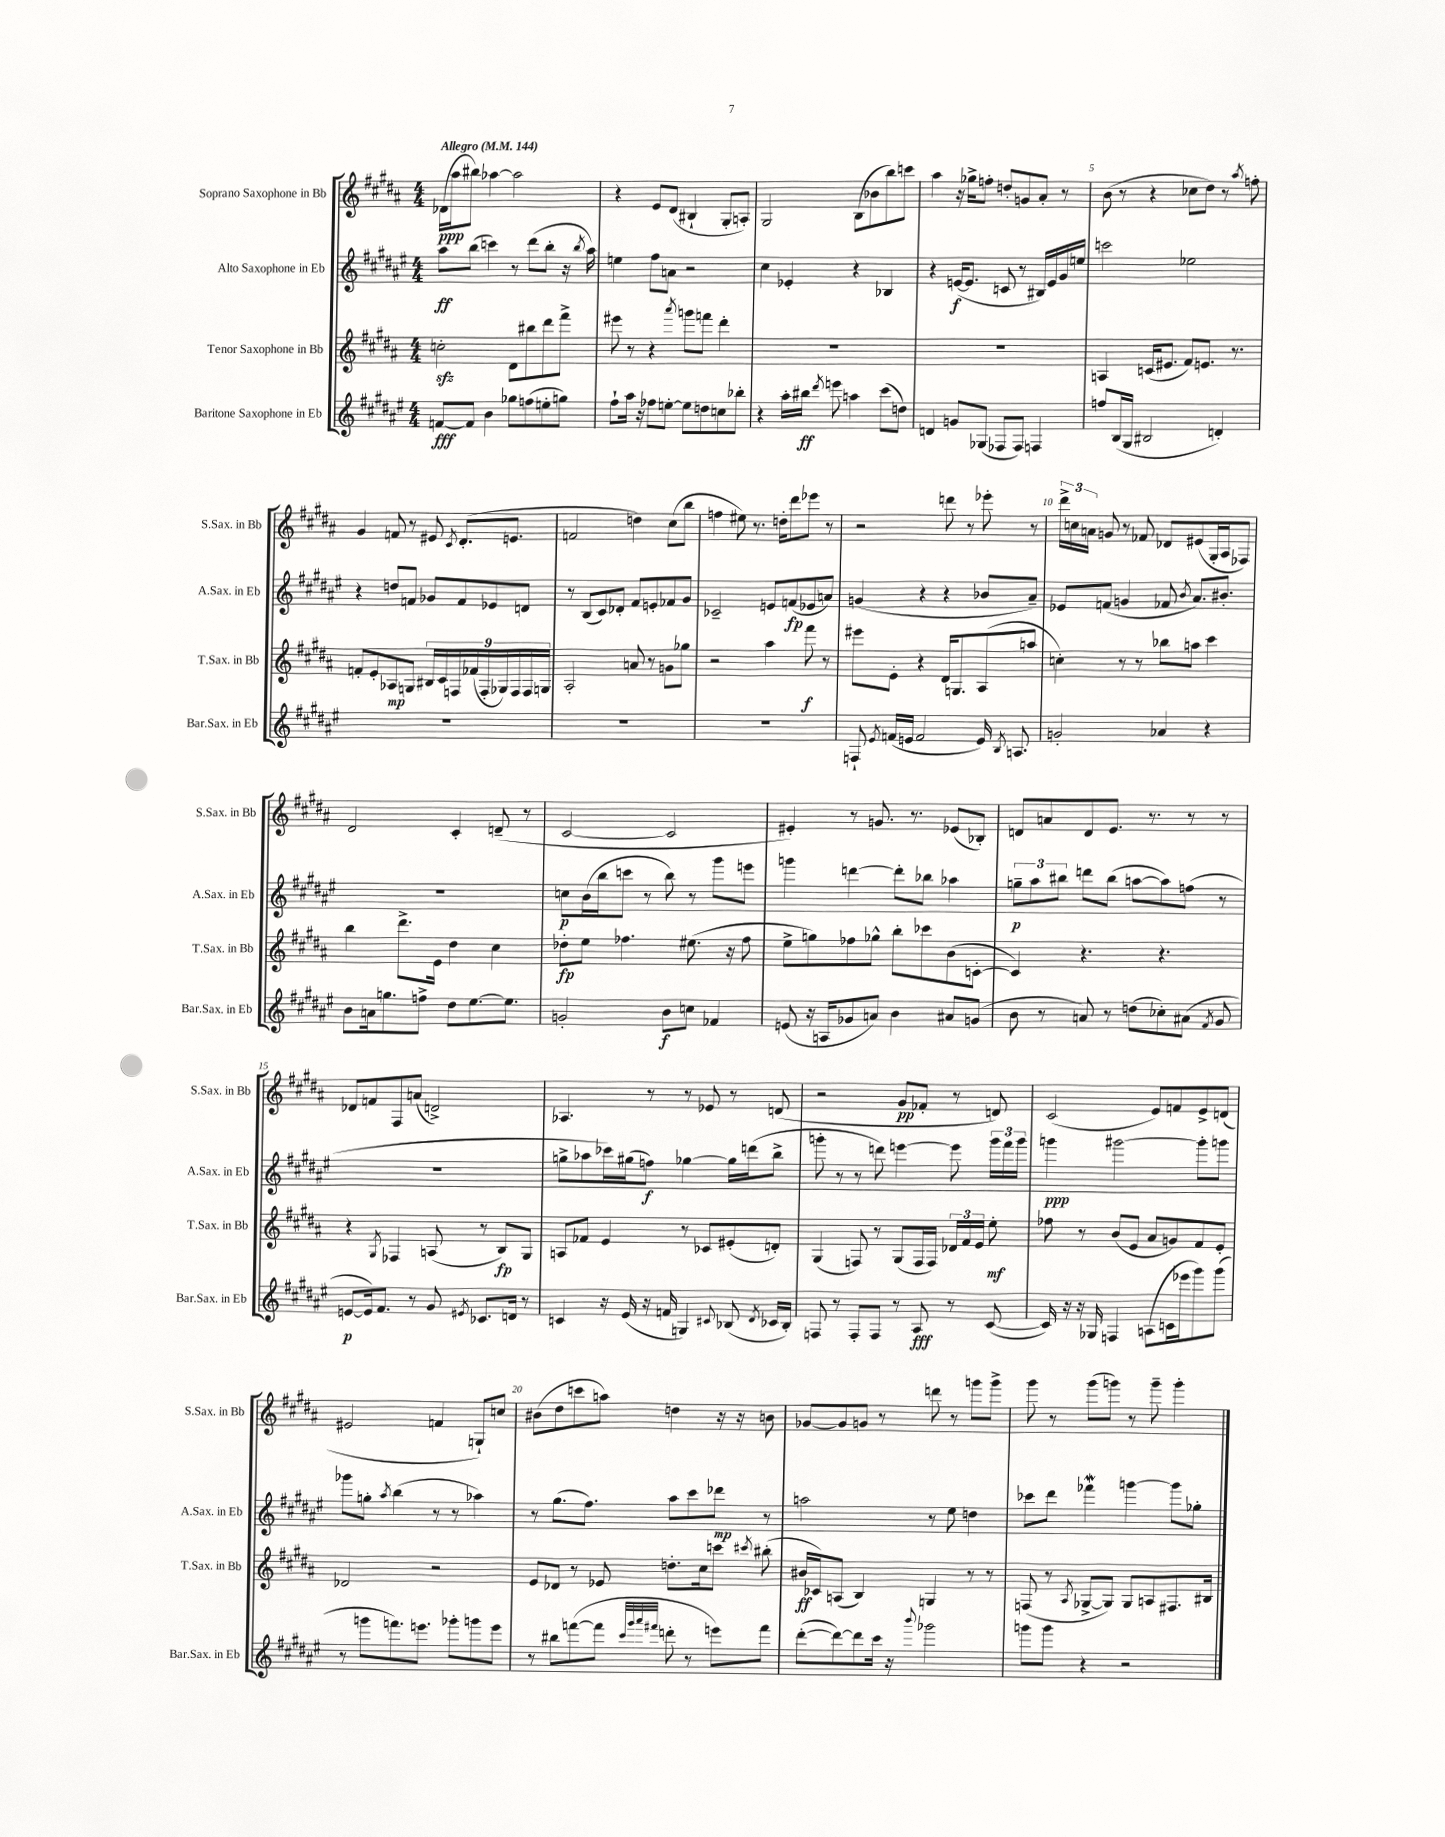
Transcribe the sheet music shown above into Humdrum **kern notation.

**kern	**kern	**kern	**kern
*staff4	*staff3	*staff2	*staff1
*clefG2	*clefG2	*clefG2	*clefG2
*k[f#c#g#d#a#e#]	*k[f#c#g#d#a#]	*k[f#c#g#d#a#e#]	*k[f#c#g#d#a#]
*M4/4	*M4/4	*M4/4	*M4/4
*MM144	*MM144	*MM144	*MM144
[8f/L	2cc'\	8aa#\L	(16d-\LL
.	.	.	16aa#\J
8f/]J	.	(8bb\J	8bb#\J)
4b\	.	4ccc\)	[4aa-\
8gg-\L	8d#\L	8r	2aa-\]
(8ff\	8bb#\	(8ddd#\L	.
8ee'\	8ddd#\	8bb'\J	.
8gg\J)	8fff#^\J	16r	.
.	.	8qbb/	.
.	.	16aa#\)	.
=	=	=	=
8ff#`\L	8eee#\	4ee\	4r
16aa#\Jk	8r	.	.
16r	.	.	.
8ff-\L	4r	8ff#\L	8e/L
[8ee'\J	.	8a\J	(8d#/J
.	8qaaa#/	.	.
8ee\]L	8ggg\L	2r	4B#`/
8dd\	8fff\J	.	.
8cc\	4ddd#'\	.	8G#'/L
8bb-'\J	.	.	8A'/J)
=	=	=	=
4r	1r	4cc#\	2G#/
16aa#'\LL	.	4e-'/	.
16bb#\JJ	.	.	.
8qddd#/	.	.	.
8eee\	.	.	.
4aa\	.	4r	(8B\L
.	.	.	8b-\
(8ccc#\L	.	4B-/	8bb\)
8dd\J)	.	.	8ccc\J
=	=	=	=
4d/	1r	4r	4aa#\
8g/L	.	([16e/LK	16r
.	.	8.e/]J	16gg-^\LK
(8G-/J	.	.	8ff'\J
8F-/L	.	8c/	8dd'/L
8F-/J)	.	8r	8g/
4F/	.	16B#/LL)	8a#'/J
.	.	16e/	.
.	.	16g#/	8r
.	.	16ee/JJ	.
=	=	=	=
8ff/L	4A/	2ccc\	(8b\
(16B/L	.	.	8r
16G#/JJ	.	.	.
2B#/	(16c/LK	.	4r
.	8.e#/J	.	.
.	8f#/L)	2ee-\	8cc-\L
.	8.e/J	.	8dd#\J)
4d'/)	.	.	8r
.	8.r	.	.
.	.	.	8qaa#/
.	.	.	8ff'\
=	=	=	=
1r	8f'/L	4r	4g#/
.	8e'/	.	.
.	8A-/	8dd/L	8f/
.	8G/J	8f/J	8r
.	18B#/LL	8g-/L	8e#/
.	18c#/	.	.
.	18F/	.	.
.	.	.	8qc#/
.	.	8f/	(8.d#'/L
.	(18f-/	.	.
.	18F'/	.	.
.	.	8e-/	.
.	18G-/)	.	.
.	.	.	8.e/J
.	18F/	.	.
.	.	8d/J	.
.	18F/	.	.
.	18G/JJ	.	.
=	=	=	=
1r	2A#'/	8r	2f/
.	.	(8B/L	.
.	.	8c#/)	.
.	.	8d-'/J	.
.	8a/	8f#/L	4dd\)
.	8r	8e'/	.
.	8g\L	8f-/	(8cc#\L
.	8gg-\J	8g#/J	8bb\J
=	=	=	=
1r	2r	2c-~/	4ff\
.	.	.	8ee#\)
.	.	.	8.r
.	4aa#\	8e/L	.
.	.	.	16dd'\LK
.	.	(8f/	8ddd#\
.	8fff#\	8e-/	8eee-\J
.	8r	8a/J)	8r
=	=	=	=
8F`/	8eee#\L	(4g/	2r
8qe#/	.	.	.
(16f/LL	8e'\J	.	.
16e/JJ	.	.	.
2f/	4r	4r	.
.	16d#/LK	4r	8ddd\
.	8.G/	.	.
.	.	.	8r
16e/)	(8A#/	8b-/L	8eee-'\
8qB/	.	.	.
8.A/	.	.	.
.	8aa/J	8a#~/J)	8r
=	=	=	=
2g'/	4cc'\)	8e-/L	24ddd#^\LL
.	.	.	24cc\
.	.	.	24a\JJ
.	.	(8f/J	8g/
.	8r	4g/	8r
.	8r	.	8f-/
4a-/	8bb-\L	8f-/	8d-/L
.	.	8qb/	.
.	8aa\J	8.a#/L)	(8e#/
4r	4ccc#\	.	16G#'/L
.	.	8.b#'/J	16A#/J
.	.	.	8F-/J)
=	=	=	=
8b\L	4bb\	1r	2d#/
16a\k	.	.	.
8.gg\	.	.	.
.	8.ddd#^\L	.	.
8ff^\J	.	.	.
.	16e\Jk	.	.
8dd#\L	4dd#\	.	4c#'/
[8.ee#\	.	.	.
.	4cc#\	.	(8d~/
8.ee#\]J	.	.	.
.	.	.	8r
=	=	=	=
2g'/	8dd-'\L	8cc\L	[2c#/
.	8ee\J	(16b\L	.
.	.	16bb\J	.
.	4.ff-\	8ccc\J	.
.	.	8r	.
8b\L	.	8bb\)	2c#/]
8cc\J	(8.ee#\	8r	.
4f-/	.	8ggg#\L	.
.	16r	.	.
.	8ff-\	8eee\J	.
=	=	=	=
(8e/	8ee^\L	4ggg\	4e#'/)
16r	8gg\)	.	.
16A/LK	.	.	.
8g-/	8ff-\	[4ddd\	8r
8a/J)	8gg-^^\J	.	8.g/
4b\	8bb'\L	8ddd'\]L	.
.	.	.	8.r
.	8ccc-\	8bb-\J	.
8a#/L	(8b\	4aa-\	(8e-/L
(8g/J	[8c'\J	.	8B-'/J)
=	=	=	=
8b\	4c/])	12gg~\L	8d/L
.	.	12aa#\	.
8r	.	.	8a/
.	.	12bb#\J	.
8a/)	4.r	8ddd\L	8d/
8r	.	(8bb#\J	8.e/J
(8dd\L	.	[8aa\L	.
.	.	.	8.r
8cc-'\)	4.r	8aa\])	.
(8a#\J	.	(8ff\J	8r
8qf#/	.	.	.
8g#/	.	8r	8r
=	=	=	=
[8e/L	4r	1r	8d-/L
16e/]k)	.	.	8f/
8.f#/J	.	.	.
.	8qG#/	.	.
.	4F-/	.	8F#/
8r	.	.	(8a/J
8g#/	(8A/	.	2d^/)
8qe#/	.	.	.
8.c-/L	8r	.	.
.	8B/L)	.	.
16d/Jk	.	.	.
8r	8G#/J	.	.
=	=	=	=
4c/	8A/L	8gg^\L	4.A-/
.	8f-/J	8aa-\	.
16r	4e/	16ccc-\L)	.
(16e#/	.	(16gg#\J	.
16r	.	8ff\J)	8r
16f/	.	.	.
4G/)	8r	[4gg-\	8r
.	8c-/L	.	8e-/
8qqc#/	.	.	.
(8B-/	(8e#'/	16gg-\]LL	8r
.	.	(16ddd\J	.
8qd#/	.	.	.
16c-/LL	8d'/J)	8bb^\J	(8d/
16B-'/JJ)	.	.	.
=	=	=	=
8F/	(4G#/	8ggg'\	2r
8r	.	8r	.
8F'/L	8F/)	8r	.
8F/J	8r	8ddd\)	.
8r	(8G#/L	[4eee\	8g#/L
8A#/	16F/L	.	8f-'/J
.	16F/JJ)	.	.
8r	24d-/LL	8eee\]	8r
.	24f#/	.	.
.	24e/JJ	.	.
([8c#/	8ee'\	24ggg\LL	8d/)
.	.	24fff#\	.
.	.	24ggg\JJ	.
=	=	=	=
16c#/])	8ff-\	4ggg\	(2c#/
16r	.	.	.
16r	8r	.	.
16G-/	.	.	.
4F/	(8b/L	[2ggg#\	.
.	8e/J	.	.
(8A\L	8a#/L	.	8e/L)
16c\L	8g/)	.	8f/
16eee-\J	.	.	.
8ggg#\)	8f#/	8ggg#'\]L	8e^/
(8ggg#\J	8e'/J	8ggg\J	(8d/J
=	=	=	=
8r	2d-/	8ggg-\L	2e#/
8ggg\L	.	8gg'\J	.
.	.	8qaa#/	.
8.fff\)	.	(4bb\	.
8.eee\J	.	.	.
.	2r	8r	4f/
8ggg-'\L	.	8r	.
8ggg\	.	4aa-\)	8G`/L)
8eee\J	.	.	8cc/J
=	=	=	=
8r	8e/L	8r	(8b#\L
8bb#\L	8d-/J	(8.gg#\L	8dd#\
([8fff\	8r	.	8ccc\
.	.	8.ff#\J)	.
8fff\]J	8e-/	.	8aa\J)
32qqccc#/LLL	.	.	.
32qqggg#/	.	.	.
32qqaaa#/	.	.	.
32qqfff#/JJJ	.	.	.
8ddd'\	8.dd'\L	8aa#\L	4dd\
8r	.	8ccc#\	.
.	16cc#\k	.	.
8eee\L)	8ccc\J	8ddd-\J	16r
.	.	.	16r
.	8qccc#/	.	.
8fff#\J	(8bb#'\	8r	8b\
=	=	=	=
([8ddd#'\L	16b#/LL	2aa\	[8g-/L
.	16c-/J)	.	.
8ddd#\_)	(8A/J	.	8g-/]
8ddd#\]	4B/)	.	8g/J
16ccc#\Jk	.	.	8r
16r	.	.	.
8qqbbb/	.	.	.
2ggg-\	4G/	8r	8ddd\
.	.	8ee#\	8r
.	8r	4dd\	8ggg\L
.	8r	.	8ggg^\J
=	=	=	=
8ggg\L	(8F/	8ccc-\L	8ggg#\
8ggg\J	8r	8ddd#\J	8r
.	8qA#/	.	.
4r	[8G-^/L	4fff-\	(8ggg#\L
.	8G-/]J)	.	8ggg\J)
2r	8G-/L	[4ggg\	8r
.	8A/	.	8ggg~\
.	8.F#/	8ggg\]L	4ggg'\
.	.	8gg-'\J	.
.	16B#/Jk	.	.
==	==	==	==
*-	*-	*-	*-
